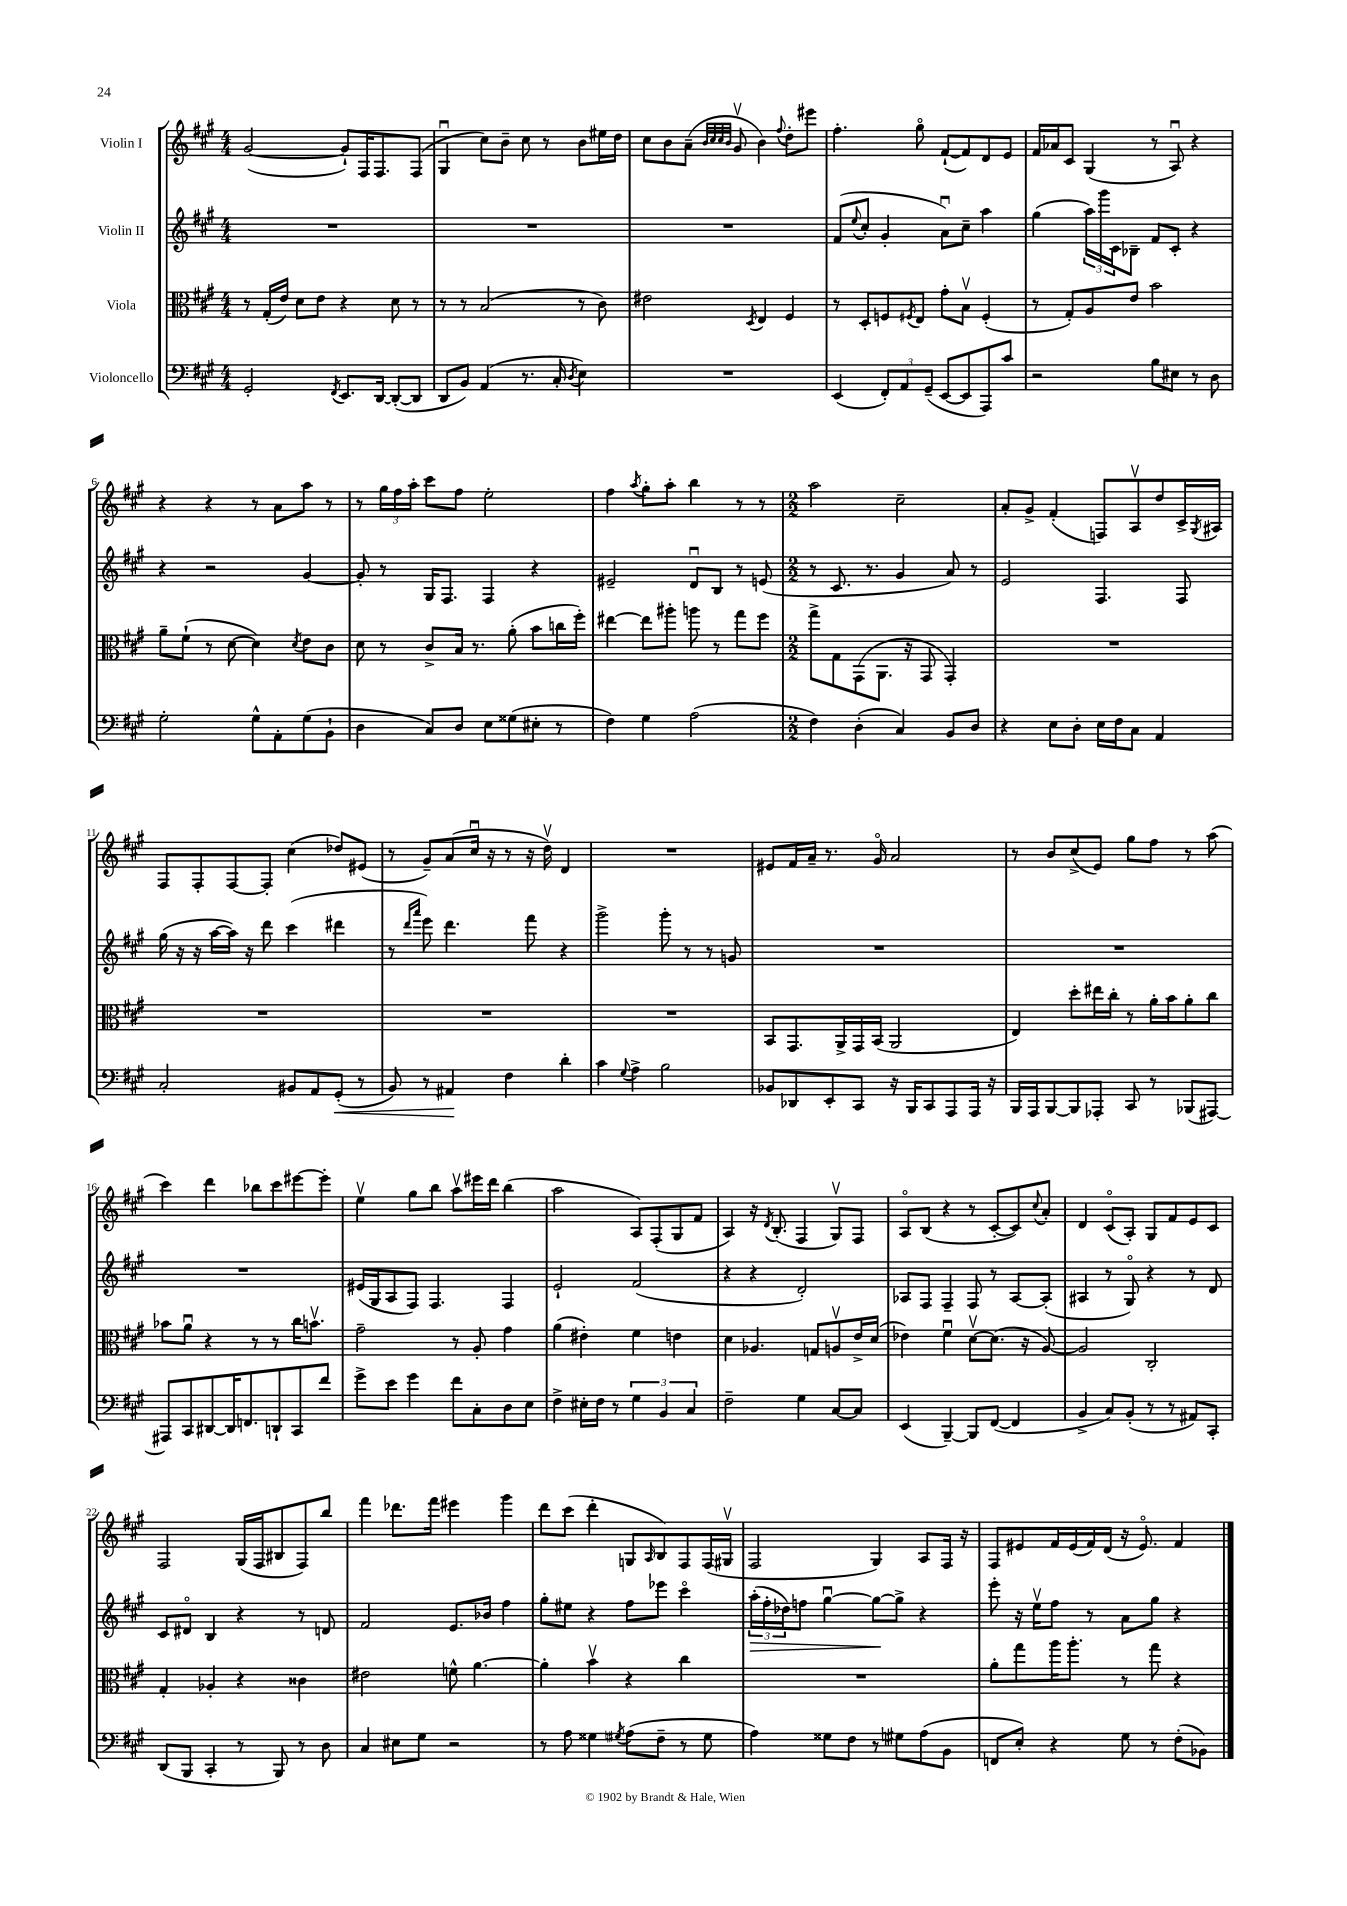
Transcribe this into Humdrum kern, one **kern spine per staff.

**kern	**dynam	**kern	**kern	**dynam	**kern
*part4	*part4	*part3	*part2	*part2	*part1
*staff4	*staff4	*staff3	*staff2	*staff2	*staff1
*I"Violoncello	*	*I"Viola	*I"Violin II	*	*I"Violin I
*clefF4	*	*clefC3	*clefG2	*	*clefG2
*k[f#c#g#]	*	*k[f#c#g#]	*k[f#c#g#]	*	*k[f#c#g#]
*M4/4	*	*M4/4	*M4/4	*	*M4/4
=1	=1	=1	=1	=1	=1
2GG#'/	.	8r	1r	.	([2g#/
.	.	(16G#'/LL	.	.	.
.	.	16e/JJ)	.	.	.
.	.	8d\L	.	.	.
.	.	8e\J	.	.	.
8qFF#/	.	.	.	.	.
8.EE/L	.	4r	.	.	8g#`/L])
.	.	.	.	.	16F#/K
[16DD/Jk	.	.	.	.	8.F#/
(8DD'/L_	.	8d\	.	.	.
8DD/J]	.	8r	.	.	(8F#/J
=2	=2	=2	=2	=2	=2
8DD/L	.	8r	1r	.	4G#u/
8BB/J)	.	8r	.	.	.
(4AA/	.	(2B/	.	.	8cc#\L)
.	.	.	.	.	8b~\J
8.r	.	.	.	.	8cc#\
.	.	.	.	.	8r
16C#'/	.	.	.	.	.
8qD/	.	.	.	.	.
4E\)	.	8r	.	.	8b\L
.	.	8c#\)	.	.	16ee#X\L
.	.	.	.	.	16dd\JJ
=3	=3	=3	=3	=3	=3
1r	.	2e#X\	1r	.	8cc#\L
.	.	.	.	.	8b\
.	.	.	.	.	(8a~\J
.	.	.	.	.	32qqb/LLL
.	.	.	.	.	32qqcc#/
.	.	.	.	.	32qqcc#/
.	.	.	.	.	32qqb/JJJ
.	.	.	.	.	8g#v/
.	.	8qD/	.	.	.
.	.	4E/	.	.	4b\)
.	.	.	.	.	8qqff#/
.	.	4F#/	.	.	8dd'\L
.	.	.	.	.	8eee#X\J
=4	=4	=4	=4	=4	=4
(4EE/	.	8r	(8f#/L	.	4.ff#'\
.	.	.	8qqee/	.	.
.	.	8D'/L	8cc#'/J	.	.
12FF#'/L)	.	8Fn/	4g#'/	.	.
12AA/	.	.	.	.	.
.	.	8qF#X/	.	.	.
.	.	8E/J	.	.	8gg#\
(12GG#~/J	.	.	.	.	.
[8EE/L	.	8g#'\L	8au\L)	.	([8f#`/L
8EE/]	.	8Bv\J	8cc#~\J	.	8f#/])
8AAA/)	.	(4F#'/	4aa\	.	8d/
8c#/J	.	.	.	.	8e/J
=5	=5	=5	=5	=5	=5
2r	.	8r	(4gg#\	.	16f#/LL
.	.	.	.	.	16a-X/J
.	.	8G#'/L)	.	.	8c#/J
.	.	8A/	24aa\LL)	.	(4G#/
.	.	.	24ggg#\	.	.
.	.	.	24c#\J	.	.
.	.	8e/J	8B-X~\J	.	.
8B\L	.	2b\	8f#/L	.	8r
8E#X\J	.	.	8c#'/J	.	8Au/)
8r	.	.	4r	.	4r
8D\	.	.	.	.	.
!!LO:LB:g=z
=6	=6	=6	=6	=6	=6
2G#'\	.	8a~\L	4r	.	4r
.	.	(8f#`\J	.	.	.
.	.	8r	2r	.	4r
.	.	[8d\	.	.	.
8G#^^\L	.	4d\])	.	.	8r
8AA'\	.	.	.	.	8a\L
.	.	8qd/	.	.	.
(8G#\	.	8e\L	[4g#/	.	8aa\J
8BB`\J	.	8c#\J	.	.	8r
=7	=7	=7	=7	=7	=7
4D\	.	8d\	8g#'/]	.	8r
.	.	8r	8r	.	24gg#\LL
.	.	.	.	.	24ff#\
.	.	.	.	.	24aa'\JJ
8C#/L)	.	8c#^/L	16G#/KL	.	8ccc#\L
.	.	.	8.F#/J	.	.
8D/J	.	16B/Jk	.	.	8ff#\J
.	.	8.r	.	.	.
8E\L	.	.	4F#/	.	2ee'\
(8G##X\	.	(8a'\	.	.	.
8E#X'\J	.	8b\L	4r	.	.
8r	.	16ccn\L	.	.	.
.	.	16ff#'\JJ)	.	.	.
=8	=8	=8	=8	=8	=8
4F#\)	.	[4ee#X\	2e#X~/	.	4ff#\
.	.	.	.	.	8qaa/
4G#\	.	8ee#\L]	.	.	8gg#'\L
.	.	8aa#X'\J	.	.	8aa'\J
(2A\	.	8aan\	8du/L	.	4bb\
.	.	8r	8B/J	.	.
.	.	8gg#\L	8r	.	8r
.	.	8ff#\J	(8en/	.	8r
=9	=9	=9	=9	=9	=9
*M2/2	*	*M2/2	*M2/2	*	*M2/2
4F#\)	.	8gg#^\L	8r	.	2aa\
.	.	8G#\	8.c#/	.	.
(4D'\	.	(8GG#\	.	.	.
.	.	.	8.r	.	.
.	.	8.AA\J	.	.	.
4C#/)	.	.	4g#/	.	2cc#~\
.	.	16r	.	.	.
.	.	8GG#/	.	.	.
8BB/L	.	4GG#'/)	8a/)	.	.
8D/J	.	.	8r	.	.
=10	=10	=10	=10	=10	=10
4r	.	1r	2e/	.	8a'/L
.	.	.	.	.	8g#^/J
8E\L	.	.	.	.	(4f#'/
8D'\J	.	.	.	.	.
16E\LL	.	.	4.F#/	.	8Fn/L)
16F#\J	.	.	.	.	.
8C#\J	.	.	.	.	8Av/
4AA/	.	.	.	.	8dd/
.	.	.	8F#/	.	16c#^/L
.	.	.	.	.	8qG#/
.	.	.	.	.	16A#X/JJ
!!LO:LB:g=z
=11	=11	=11	=11	=11	=11
2C#'/	.	1r	(16gg#\	.	8F#/L
.	.	.	16r	.	.
.	.	.	16r	.	8F#'/
.	.	.	[16aa\LL	.	.
.	.	.	16aa\JJ])	.	[8F#/
.	.	.	16r	.	.
.	.	.	8ddd\	.	8F#'/J]
8BB#X/L	.	.	(4ccc#\	.	(4cc#\
8AA/	.	.	.	.	.
!	!LO:HP:b	!	!	!	!
(8GG#'/J	<	.	4ddd#X\	.	8dd-X/L)
8r	.	.	.	.	(8e#X/J
=12	=12	=12	=12	=12	=12
8BB/)	.	1r	8r	.	8r
.	.	.	16qqddd/LL	.	.
.	.	.	16qqaaa/JJ	.	.
8r	.	.	8eee\)	.	8g#~/L)
4AA#X/	.	.	4.ddd\	.	(8a/
.	.	.	.	.	16cc#u/Jk
.	.	.	.	.	16r
4F#\	[	.	.	.	8r
.	.	.	8fff#\	.	16r
.	.	.	.	.	16ddv\)
4d'\	.	.	4r	.	4d/
=13	=13	=13	=13	=13	=13
4c#\	.	1r	2ggg#^\	.	1r
8qqG#/	.	.	.	.	.
4A^\	.	.	.	.	.
2B\	.	.	8ggg#'\	.	.
.	.	.	8r	.	.
.	.	.	8r	.	.
.	.	.	8gn/	.	.
=14	=14	=14	=14	=14	=14
8BB-X/L	.	8BB/L	1r	.	8e#X/L
8DD-X/	.	8.GG#/	.	.	16f#/L
.	.	.	.	.	16a~/JJ
8EE'/	.	.	.	.	8.r
.	.	16AA^/L	.	.	.
8CC#/J	.	16GG#/	.	.	.
.	.	(16BB/JJ	.	.	16g#/
16r	.	2AA/	.	.	2a/
16BBB/KL	.	.	.	.	.
8CC#/	.	.	.	.	.
8AAA/	.	.	.	.	.
16AAA/Jk	.	.	.	.	.
16r	.	.	.	.	.
=15	=15	=15	=15	=15	=15
16BBB/LL	.	4E/)	1r	.	8r
16AAA/J	.	.	.	.	.
[8BBB/	.	.	.	.	8b/L
8BBB/]	.	8dd'\L	.	.	(8cc#^/
8AAA-X'/J	.	16ee#X\L	.	.	8e/J)
.	.	16cc#'\JJ	.	.	.
8CC#/	.	8r	.	.	8gg#\L
8r	.	16a'\LL	.	.	8ff#\J
.	.	16b\J	.	.	.
(8BBB-X/L	.	8a'\	.	.	8r
[8AAA#X/J)	.	8cc#\J	.	.	(8aa\
!!LO:LB:g=z
=16	=16	=16	=16	=16	=16
8AAA#X/L]	.	8b-X\L	1r	.	4ccc#\)
8CC#/	.	8au\J	.	.	.
[8DD#X/	.	4r	.	.	4ddd\
16DD#/K]	.	.	.	.	.
8.FFn/	.	.	.	.	.
.	.	8r	.	.	8bb-X\L
8DDn`/	.	8r	.	.	8ccc#\
8CC#/	.	16cc#\KL	.	.	[8eee#X\
.	.	8.bnv\J	.	.	.
8f#/J	.	.	.	.	8eee#'\J]
=17	=17	=17	=17	=17	=17
8g#^\L	.	2g#~\	(16e#X/LL	.	4eev\
.	.	.	16G#/J	.	.
8e\J	.	.	8A/	.	.
4g#\	.	.	8F#/J)	.	8gg#\L
.	.	.	4.F#/	.	8bb\J
8f#\L	.	8r	.	.	8aav\L
8C#'\	.	8A'/	.	.	16eee#X\L
.	.	.	.	.	16ddd\JJ
8D\	.	4g#\	4F#/	.	(4bb\
8E\J	.	.	.	.	.
=18	=18	=18	=18	=18	=18
4F#^\	.	(4a\	2e`/	.	2aa\
16E#X'\LL	.	4e#X'\)	.	.	.
16F#\JJ	.	.	.	.	.
8r	.	.	.	.	.
6G#\	.	4f#\	(2f#/	.	8A/L)
.	.	.	.	.	(8F#'/
6BB/	.	.	.	.	.
.	.	4en\	.	.	8G#/
6C#/	.	.	.	.	.
.	.	.	.	.	8f#/J
=19	=19	=19	=19	=19	=19
2F#~\	.	4d\	4r	.	4A/)
.	.	4.A-X/	4r	.	16r
.	.	.	.	.	8qd/
.	.	.	.	.	(8.B'/
4G#\	.	.	2d'/)	.	4F#/
.	.	8Gn/L	.	.	.
[8C#/L	.	8Anv/	.	.	8G#v/L)
8C#/J]	.	16e^/L	.	.	8F#/J
.	.	(16d/JJ	.	.	.
=20	=20	=20	=20	=20	=20
(4EE/	.	4e-X\)	8A-X/L	.	8A/L
.	.	.	8F#/J	.	(8B/J
[4BBB~/)	.	4f#u\	4F#~/	.	4r
8BBB/L]	.	[8dv\L	8F#/	.	8r
([8FF#/J	.	(8.d\J]	8r	.	[8c#'/L
4FF#/]	.	.	[8A-/L	.	8c#/])
.	.	16r	.	.	.
.	.	.	.	.	8qqcc#/
.	.	[8A/)	(8A-'/J]	.	8a'/J
=21	=21	=21	=21	=21	=21
4BB^/	.	2A/]	4A#X/	.	4d/
8C#/L)	.	.	8r	.	(8c#/L
(8BB'/J	.	.	8G#/)	.	8A'/J)
8r	.	2C#'/	4r	.	8G#/L
8r	.	.	.	.	8f#/
8AA#X/L)	.	.	8r	.	8e/
8CC#'/J	.	.	8d/	.	8c#/J
!!LO:LB:g=z
=22	=22	=22	=22	=22	=22
(8DD/L	.	4G#'/	8c#/L	.	2F#/
8BBB/J	.	.	8d#X/J	.	.
4CC#'/	.	4A-X'/	4B/	.	.
8r	.	4r	4r	.	(16G#/LL
.	.	.	.	.	16F#/J
8BBB/)	.	.	.	.	8B#X/
8r	.	4c##X\	8r	.	8F#/)
8D\	.	.	8dn/	.	8bb/J
=23	=23	=23	=23	=23	=23
4C#/	.	2e#X\	2f#/	.	4fff#\
8E#X\L	.	.	.	.	8.ddd-X\L
8G#\J	.	.	.	.	.
.	.	.	.	.	16fff#\Jk
2r	.	8fn^^\	8.e/L	.	4eee#X\
.	.	[4.a\	.	.	.
.	.	.	16b-X/Jk	.	.
.	.	.	4ff#\	.	4ggg#\
=24	=24	=24	=24	=24	=24
8r	.	4a'\]	8gg#'\L	.	8ddd\L
8A\	.	.	8ee#X\J	.	(8ccc#\J
4G##X\	.	4bv\	4r	.	4ddd'\
8qG#X/	.	.	.	.	.
(8A\L	.	4r	8ff#\L	.	8Gn/L
.	.	.	.	.	16qqA/
8F#~\J	.	.	8eee-X\J	.	8B/)
8r	.	4cc#\	4ccc#\	.	8F#/
8G#\	.	.	.	.	(16F#/L
.	.	.	.	.	16G#Xv/JJ
=25	=25	=25	=25	=25	=25
!	!	!	!	!LO:HP:b	!
4A\)	.	1r	(24aa'\LL	>	2F#/
.	.	.	24ff#'\	.	.
.	.	.	24dd-X\J)	.	.
.	.	.	8ffn\J	.	.
8G##X\L	.	.	[4gg#u\	.	.
8F#\J	.	.	.	.	.
8r	.	.	8gg#\L_	.	4G#/)
8G#X\L	.	.	8gg#^\J]	]	.
(8A\	.	.	4r	.	8A/L
8BB\J	.	.	.	.	16F#/Jk
.	.	.	.	.	16r
=26	=26	=26	=26	=26	=26
8FFn/L	.	8a'\L	8eee'\	.	8F#/L
8E'/J)	.	8gg#\	16r	.	8e#X/
.	.	.	16eev\KL	.	.
4r	.	16aa\K	8ff#\J	.	16f#/L
.	.	8.aa'\J	.	.	(16e#/
.	.	.	8r	.	16f#/)
.	.	.	.	.	(16d/JJ
8G#\	.	8r	8a\L	.	16r
.	.	.	.	.	8.e#/)
8r	.	8gg#\	8gg#\J	.	.
(8F#'\L	.	4r	4r	.	4f#/
8BB-X\J)	.	.	.	.	.
==	==	==	==	==	==
*-	*-	*-	*-	*-	*-
